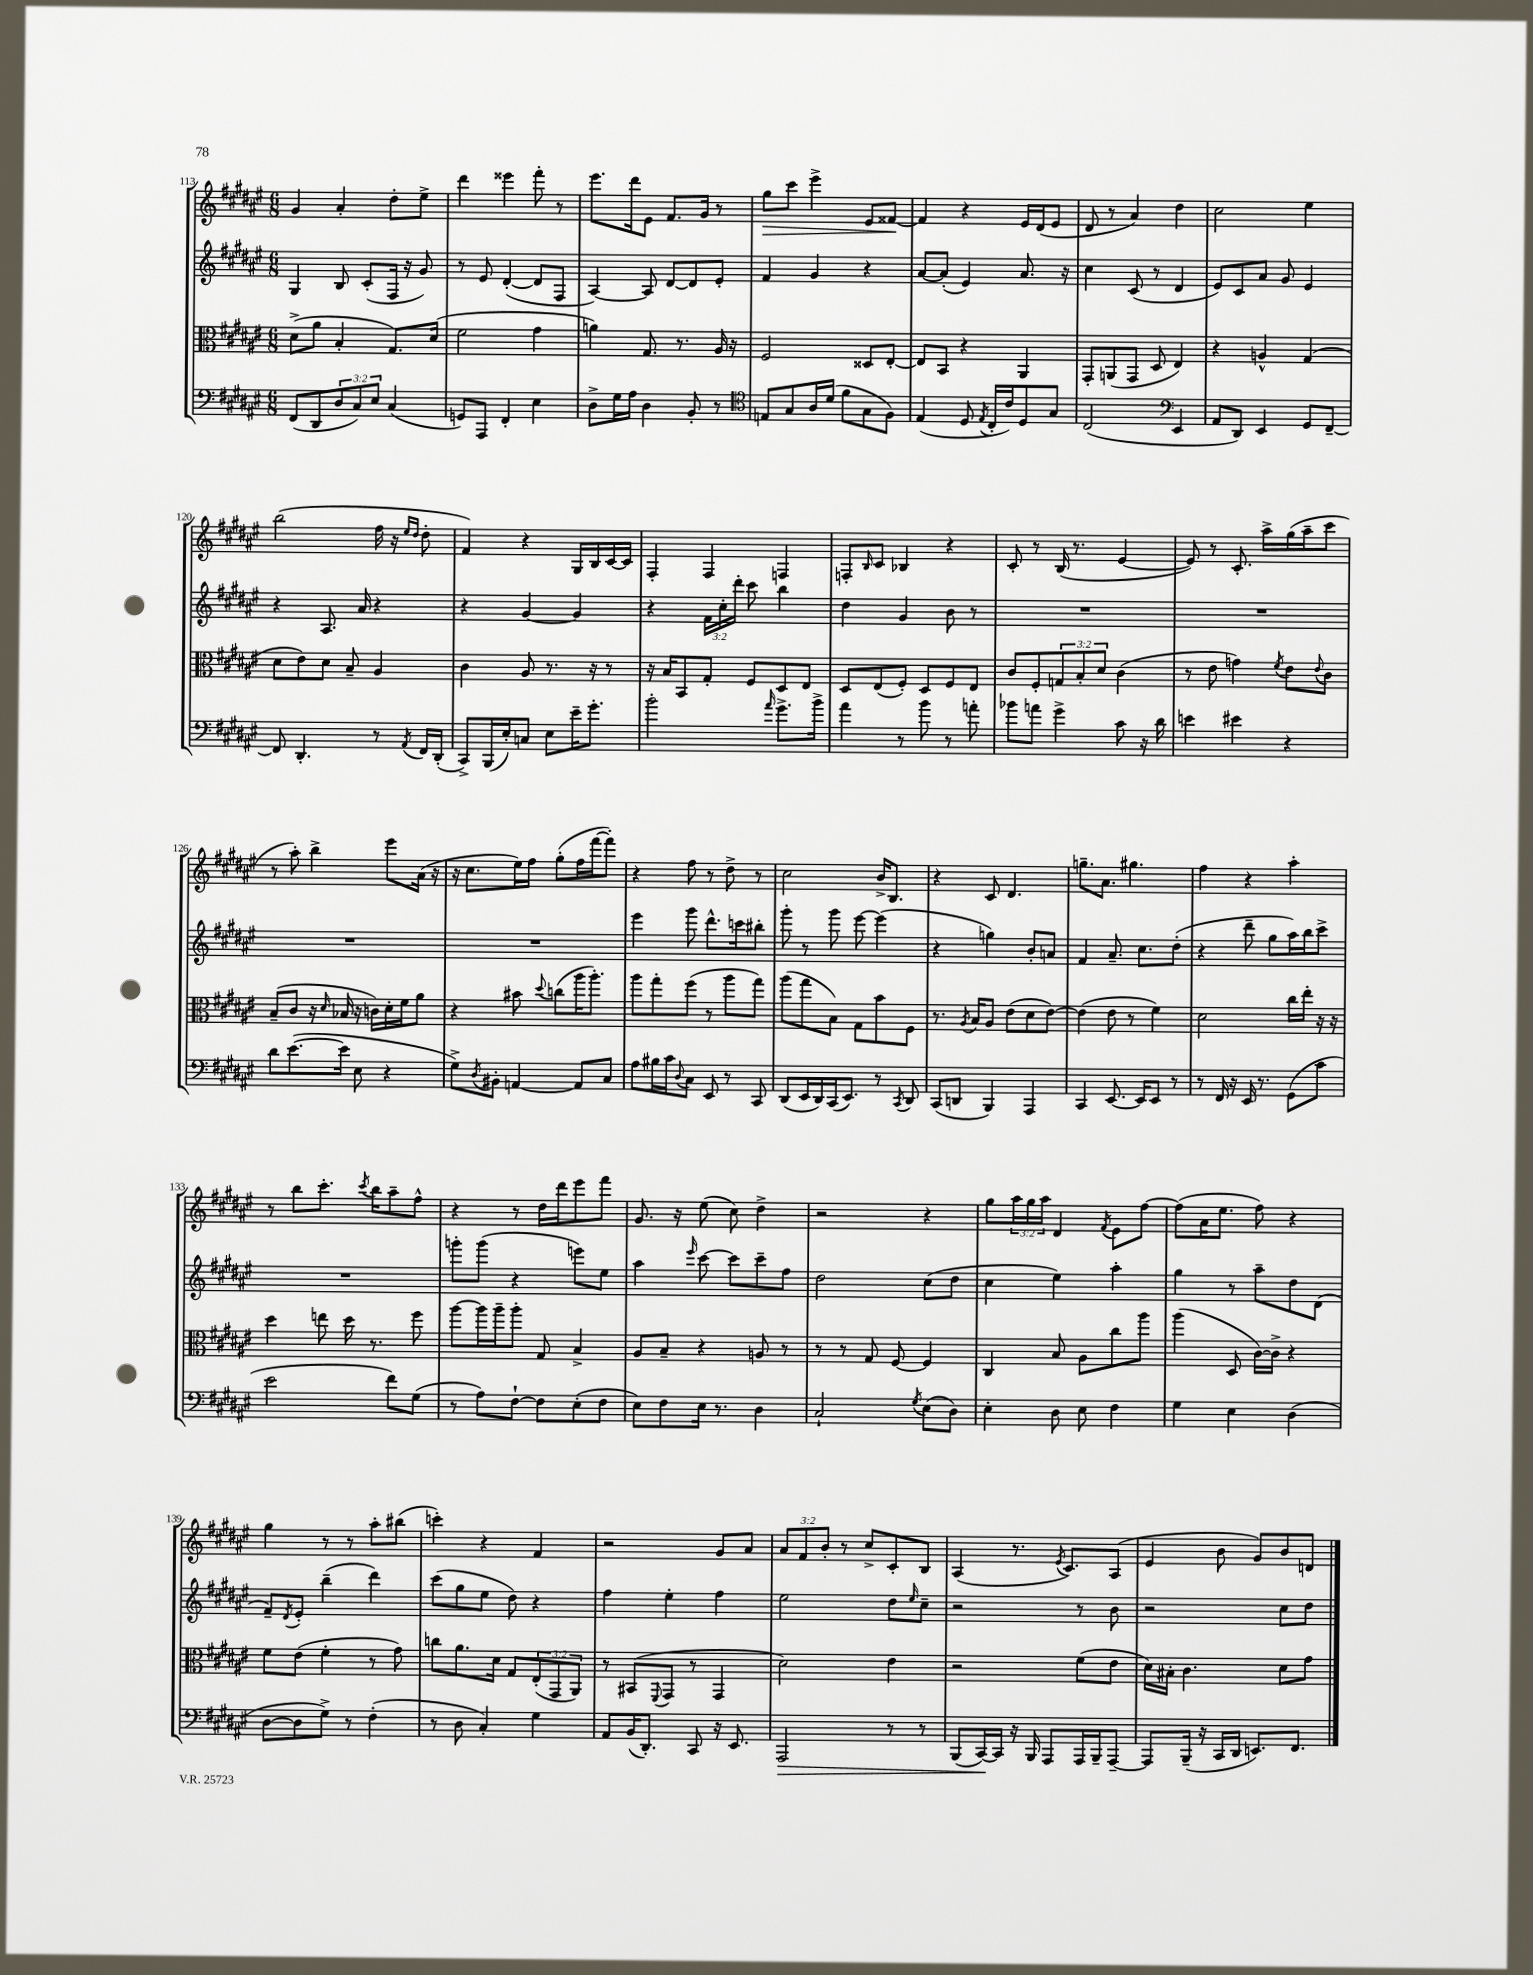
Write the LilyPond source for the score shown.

<<
\new StaffGroup <<
\new Staff = "s0" {
    \clef treble \key fis \major \numericTimeSignature \time 6/8 \override Staff.TupletNumber.text = #tuplet-number::calc-fraction-text
    gis'4 ais'4-. dis''8-. eis''8-> |
    dis'''4 eisis'''4 fis'''8-. r8 |
    eis'''8. dis'''16 eis'8 fis'8. gis'16 r8 |
    gis''8\> cis'''8 eis'''4-> eis'8 fisis'8~\! |
    fisis'4 r4 eis'16 dis'16( eis'8 |
    dis'8 r8 ais'4) dis''4 |
    cis''2 eis''4 |
    b''2( fis''16 r16 \grace { eis''16 dis''16 } dis''8-. |
    fis'4) r4 gis16 b16 cis'16~ cis'16 |
    fis4-. fis4 f4 |
    f8-. \grace { b16 } cis'8 bes4 r4 |
    cis'8-. r8 b16( r8. eis'4~ |
    eis'8) r8 cis'8.-. ais''16-> gis''16( ais''16-- cis'''8 |
    r8 ais''8-.) b''4-> eis'''8 ais'16( r16 |
    r16 cis''8. eis''16) fis''16 gis''8-.( fis''16 fis'''16~ fis'''8-.) |
    r4 fis''8 r8 dis''8-> r8 |
    cis''2 b'16-> b8. |
    r4 cis'8 dis'4. |
    g''8.-- ais'8. gis''4. |
    fis''4 r4 ais''4-. |
    r8 b''8 cis'''8.-. \acciaccatura { cis'''8 } b''16 ais''8-- fis''8-^ |
    r4 r8 dis''16 dis'''16 eis'''8 fis'''8 |
    gis'8. r16 eis''8( cis''8) dis''4-> |
    r2 r4 |
    gis''8 \tuplet 3/2 { ais''16 gis''16 ais''16 } dis'4 \acciaccatura { fis'8 } eis'8 fis''8~ |
    fis''8( ais'16 eis''8. fis''8) r4 |
    gis''4 r8 r8 ais''8-. bis''8( |
    c'''4-.) r4 fis'4 |
    r2 gis'8 ais'8 |
    \tuplet 3/2 { ais'8 fis'8 b'8-. } r8 cis''8-> cis'8-. b8 |
    ais4( r8. \acciaccatura { eis'8 } cis'8.) ais8( |
    eis'4 b'8 gis'8) b'8 d'8 \bar "|." |
}
\new Staff = "s1" {
    \clef treble \key fis \major \numericTimeSignature \time 6/8 \override Staff.TupletNumber.text = #tuplet-number::calc-fraction-text
    gis4 b8 cis'8-.( fis16 r16 gis'8) |
    r8 eis'8 dis'4~-.( dis'8 fis8 |
    ais4~) ais8 dis'8~ dis'8 eis'8-. |
    fis'4 gis'4 r4 |
    ais'8~ ais'8-.( eis'4) ais'8. r16 |
    cis''4 cis'8( r8 dis'4 |
    eis'8) cis'8 ais'8 gis'8 eis'4 |
    r4 ais8. ais'16 r4 |
    r4 gis'4~ gis'4 |
    r4 \tuplet 3/2 { fis'16 cis''16-. dis'''16-. } cis'''8 b''4 |
    dis''4 gis'4 b'8 r8 |
    R2. |
    R2. |
    R2. |
    R2. |
    eis'''4 gis'''8 dis'''8.-^ c'''16 bis''8-. |
    gis'''8-. r8 gis'''8 eis'''8~ eis'''4( |
    r4 g''4) b'8-. a'8 |
    fis'4 ais'8.-- cis''8. dis''8-.( |
    r4 dis'''8-- gis''8 ais''16) b''16 cis'''8-> |
    R2. |
    g'''8-. g'''8( r4 e'''8) eis''8 |
    ais''4 \grace { eis'''16 } cis'''8~ cis'''8 cis'''8-- fis''8 |
    dis''2 cis''8( dis''8 |
    cis''4 eis''4) ais''4-. |
    gis''4 r8 ais''8-- dis''8 dis'8( |
    fis'8--) \acciaccatura { dis'8 } eis'8-. b''4--( dis'''4) |
    cis'''8( gis''8 eis''8 dis''8) r4 |
    fis''4 eis''4-. fis''4 |
    eis''2 dis''8 \grace { eis''16 } cis''8-- |
    r2 r8 b'8 |
    r2 cis''8 dis''8 \bar "|." |
}
\new Staff = "s2" {
    \clef alto \key fis \major \numericTimeSignature \time 6/8 \override Staff.TupletNumber.text = #tuplet-number::calc-fraction-text
    dis'8->( ais'8 b4-. gis8.) dis'16( |
    fis'2 gis'4 |
    a'4) gis8. r8. ais16 r16 |
    fis2 disis8 eis8~-. |
    eis8 b,8 r4 ais,4 |
    gis,8-. a,8( gis,8 dis8 eis4) |
    r4 a4-^ gis4( |
    dis'8 eis'8) dis'8 b8-- ais4 |
    cis'4 ais8 r8. r16 r8 |
    r16 b16 b,8 gis8-. fis8 dis8 eis8 |
    dis8 eis8( fis8-.) dis8 fis8 eis8 |
    cis'8 fis8-. \tuplet 3/2 { g8 b8-. dis'8 } cis'4( |
    r8 eis'8 g'4) \acciaccatura { fis'8 } eis'8 \appoggiatura { eis'8 } cis'8 |
    b8--( cis'8 r16 \grace { dis'16 } bes16 r16 c'16) dis'16-. fis'16 ais'8 |
    r4 bis'8 \appoggiatura { dis''8 } c''8( ais''16 ais''8.-.) |
    ais''8 gis''8-. fis''8( r8 ais''8 gis''8) |
    ais''8( gis''8 b8) gis8 b'8 fis8 |
    r8. \acciaccatura { ais8 } b16 ais8 eis'8( dis'8 eis'8~) |
    eis'4( eis'8 r8 fis'4) |
    dis'2 cis''16 eis''16-. r16 r16 |
    dis''4 e''8 dis''16 r8. fis''8 |
    ais''8~ ais''16 ais''16-- ais''8-. gis8 b4-> |
    ais8 b8-- r4 a8 r8 |
    r8 r8 gis8 fis8~ fis4 |
    cis4 b8 ais8 cis''8 ais''8 |
    ais''4( dis8 cis'16~) cis'16-> r4 |
    fis'8 eis'8( fis'4-. r8 gis'8) |
    c''8 ais'8. dis'16 gis8 \tuplet 3/2 { eis8-.( gis,8 ais,8) } |
    r8 bis,8( \appoggiatura { fis,8 } gis,8 r8 gis,4 |
    dis'2) eis'4 |
    r2 fis'8( eis'8 |
    dis'16) bis16-. cis'4. dis'8 gis'8 \bar "|." |
}
\new Staff = "s3" {
    \clef bass \key fis \major \numericTimeSignature \time 6/8 \override Staff.TupletNumber.text = #tuplet-number::calc-fraction-text
    fis,8( dis,8 \tuplet 3/2 { dis8 cis8) eis8 } cis4( |
    g,8) ais,,8 fis,4-. eis4 |
    dis8-> gis16 ais16 dis4 b,8-. r8 |
    \clef tenor e8 gis8 ais16 dis'16( fis'8 gis8 fis8) |
    eis4( dis8 \acciaccatura { eis8 } cis16-. cis'16) dis8 gis8 |
    cis2( \clef bass eis,4 |
    ais,8 dis,8) eis,4 gis,8 fis,8~-- |
    fis,8 dis,4.-. r8 \acciaccatura { ais,8 } fis,16 dis,16-.( |
    cis,8->) b,,16( eis16-.) c8 eis8 eis'16-- gis'8.-. |
    b'2-. \grace { ais'16 } gis'8.-> b'16-> |
    ais'4 r8 b'8 r8 a'8-. |
    bes'8 a'8 gis'4-> cis'8 r16 dis'16 |
    e'4 eis'4 r4 |
    dis'8 eis'8.~( eis'16 eis8 r4 |
    gis8->) \acciaccatura { dis8 } bis,8-. a,4~ a,8 cis8 |
    ais8 bis16 cis'16 \appoggiatura { dis8 } cis8 eis,8 r8 cis,8 |
    dis,8( eis,16 dis,16) cis,16( eis,8.) r8 \acciaccatura { cis,8 } dis,8 |
    cis,8( d,8 b,,4) ais,,4 |
    cis,4 eis,8.~ eis,16 eis,8 r8 |
    r8 fis,16 r16 eis,16 r8. gis,8( cis'8 |
    eis'2 fis'8) gis8( |
    r8 ais8) fis8~-! fis8 eis8-.( fis8 |
    eis8) fis8 eis16 r8. dis4 |
    cis2-! \acciaccatura { gis8 } eis8( dis8) |
    eis4-. dis8 eis8 fis4 |
    gis4 eis4 dis4( |
    dis8~ dis8 gis8->) r8 fis4-.( |
    r8 dis8 cis4-.) gis4 |
    ais,8 b,16( dis,8.-.) cis,8 r16 eis,8. |
    ais,,2\> r8 r8 |
    b,,8( cis,16~\!) cis,16 r16 b,,16 ais,,8 ais,,16 b,,16-- ais,,8~-- |
    ais,,8 b,,16--( r16 cis,16 dis,16 e,8.) fis,8. \bar "|." |
}
>>
>>
\layout { \context { \Score currentBarNumber = #113 } }
